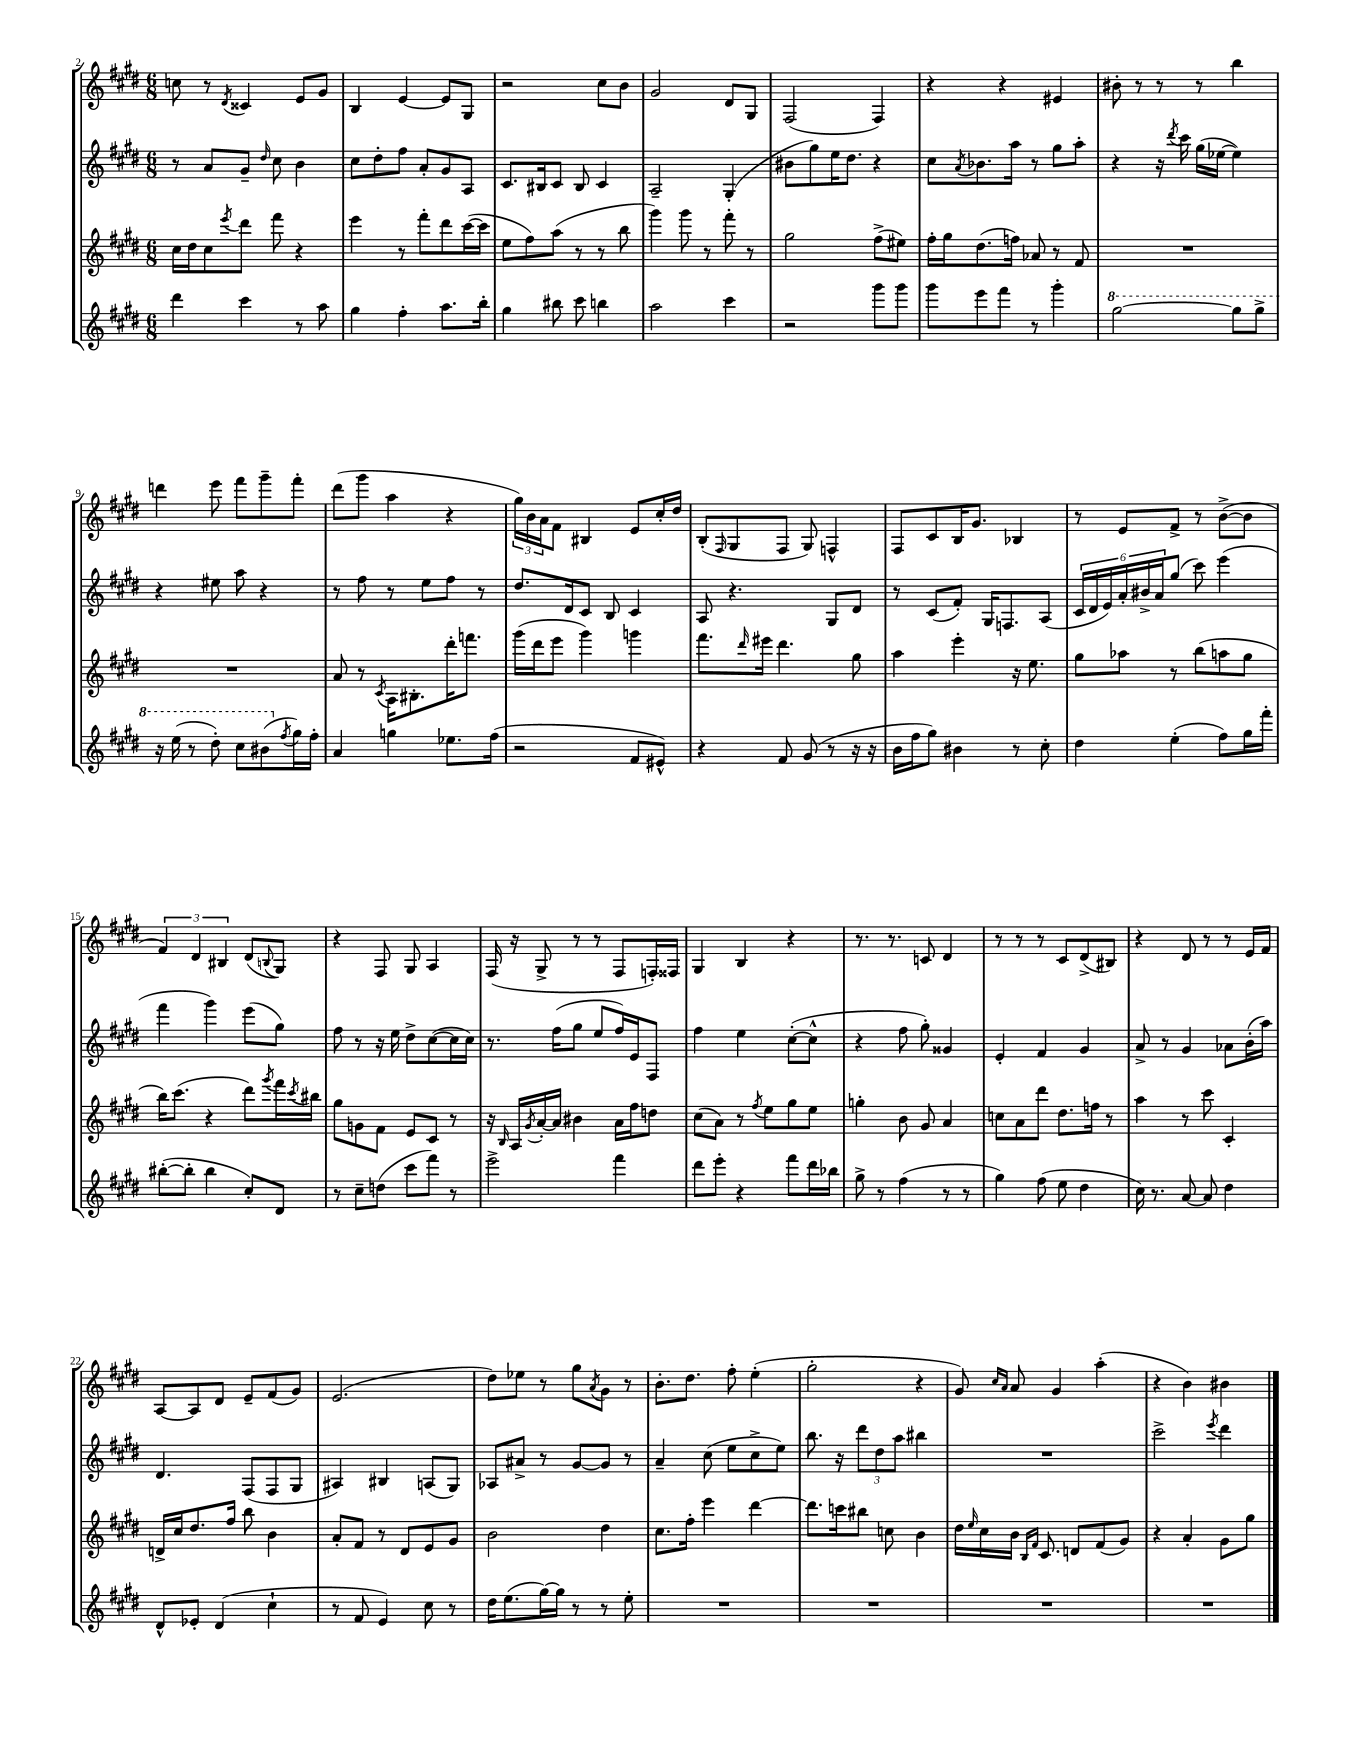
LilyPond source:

<<
\new StaffGroup <<
\new Staff = "s0" {
    \clef treble \key e \major \numericTimeSignature \time 6/8
    c''8 r8 \acciaccatura { dis'8 } cisis'4 e'8 gis'8 |
    b4 e'4~ e'8 gis8 |
    r2 cis''8 b'8 |
    gis'2 dis'8 gis8 |
    fis2( fis4) |
    r4 r4 eis'4 |
    bis'8-. r8 r8 r8 b''4 |
    d'''4 e'''8 fis'''8 gis'''8-- fis'''8-. |
    dis'''8( gis'''8 a''4 r4 |
    \tuplet 3/2 { gis''16) b'16 a'16 } fis'8 bis4 e'8 cis''16-. dis''16 |
    b8-.( \grace { fis16 } gis8 fis8 gis8) f4-^ |
    fis8 cis'8 b16 gis'8. bes4 |
    r8 e'8 fis'8-> r8 b'8~->( b'8 |
    \tuplet 3/2 { fis'4) dis'4 bis4 } dis'8( \appoggiatura { b8 } gis8) |
    r4 fis8 gis8 a4 |
    fis16( r16 gis8-> r8 r8 fis8 f16-.) fisis16 |
    gis4 b4 r4 |
    r8. r8. c'8 dis'4 |
    r8 r8 r8 cis'8 dis'8->( bis8) |
    r4 dis'8 r8 r8 e'16 fis'16 |
    a8~ a8 dis'8 e'8-- fis'8( gis'8) |
    e'2.( |
    dis''8) ees''8 r8 gis''8 \acciaccatura { a'8 } gis'8 r8 |
    b'8.-. dis''8. fis''8-. e''4-.( |
    gis''2-. r4 |
    gis'8) \grace { cis''16 a'16 } a'8 gis'4 a''4-.( |
    r4 b'4) bis'4 \bar "|." |
}
\new Staff = "s1" {
    \clef treble \key e \major \numericTimeSignature \time 6/8
    r8 a'8 gis'8-- \grace { dis''16 } cis''8 b'4 |
    cis''8 dis''8-. fis''8 a'8-. gis'8 a8 |
    cis'8. bis16 cis'8 bis8 cis'4 |
    a2-- gis4-.( |
    bis'8 gis''8) e''16 dis''8. r4 |
    cis''8 \acciaccatura { a'8 } bes'8. a''16 r8 gis''8 a''8-. |
    r4 r16 \acciaccatura { dis'''8 } cis'''16 gis''16( ees''16~ ees''4) |
    r4 eis''8 a''8 r4 |
    r8 fis''8 r8 e''8 fis''8 r8 |
    dis''8. dis'16 cis'8 b8 cis'4 |
    a8 r4. gis8 dis'8 |
    r8 cis'8( fis'8-.) gis16 f8. a8( |
    \tuplet 6/4 { cis'16 dis'16 e'16) a'16-. bis'16-> a'16 } gis''8( cis'''8) e'''4( |
    fis'''4 gis'''4) e'''8( gis''8) |
    fis''8 r8 r16 e''16 dis''8-> cis''8~( cis''16 cis''16) |
    r8. fis''16( gis''8 e''8 fis''16) e'16 fis8 |
    fis''4 e''4 cis''8~-.( cis''8-^ |
    r4 fis''8 gis''8-.) gisis'4 |
    e'4-. fis'4 gis'4 |
    a'8-> r8 gis'4 aes'8 b'16-.( a''16) |
    dis'4. fis8( fis8 gis8 |
    ais4) bis4 a8( gis8) |
    aes8 ais'8-> r8 gis'8~ gis'8 r8 |
    a'4-- cis''8( e''8 cis''8-> e''8) |
    b''8. r16 \tuplet 3/2 { dis'''8 dis''8 a''8 } bis''4 |
    R2. |
    cis'''2-> \acciaccatura { e'''8 } dis'''4 \bar "|." |
}
\new Staff = "s2" {
    \clef treble \key e \major \numericTimeSignature \time 6/8
    cis''16 dis''16 cis''8 \acciaccatura { e'''8 } dis'''8 fis'''8 r4 |
    e'''4 r8 fis'''8-. dis'''8 cis'''16~( cis'''16 |
    e''8 fis''8) a''8( r8 r8 b''8 |
    gis'''4) gis'''8 r8 fis'''8-. r8 |
    gis''2 fis''8->( eis''8) |
    fis''16-. gis''16 dis''8.( f''16) aes'8 r8 fis'8 |
    R2. |
    R2. |
    a'8 r8 \acciaccatura { cis'8 } a16 bis8.-. dis'''16-. f'''8. |
    gis'''16( dis'''16 e'''8 gis'''4) g'''4 |
    fis'''8. \grace { dis'''16 } eis'''16 dis'''4. gis''8 |
    a''4 e'''4-. r16 e''8. |
    gis''8 aes''8 r8 b''8( a''8 gis''8 |
    b''16) cis'''8.( r4 dis'''8) \acciaccatura { gis'''8 } fis'''16 \acciaccatura { cis'''8 } bis''16 |
    gis''8 g'8 fis'8 e'8 cis'8 r8 |
    r16 \grace { b16 } a16 \acciaccatura { gis'8 } a'16~-. a'16 bis'4 a'16 fis''16 d''8 |
    cis''8( a'8) r8 \acciaccatura { fis''8 } e''8 gis''8 e''8 |
    g''4-. b'8 gis'8 a'4 |
    c''8 a'8 dis'''8 dis''8. f''16 r8 |
    a''4 r8 cis'''8 cis'4-. |
    d'16-> cis''16 dis''8. fis''16 b''8 b'4 |
    a'8-. fis'8 r8 dis'8 e'8 gis'8 |
    b'2 dis''4 |
    cis''8. fis''16-. e'''4 dis'''4~ |
    dis'''8. c'''16 bis''8 c''8 b'4 |
    dis''16 \grace { e''16 } cis''16 b'16 \grace { b16 fis'16 } cis'8. d'8 fis'8( gis'8) |
    r4 a'4-. gis'8 gis''8 \bar "|." |
}
\new Staff = "s3" {
    \clef treble \key e \major \numericTimeSignature \time 6/8
    dis'''4 cis'''4 r8 a''8 |
    gis''4 fis''4-. a''8. b''16-. |
    gis''4 bis''8 cis'''8 b''4 |
    a''2 cis'''4 |
    r2 gis'''8 gis'''8 |
    gis'''8 e'''8 fis'''8 r8 gis'''4-. |
    \ottava #1 gis'''2~ gis'''8 gis'''8-> |
    r16 e'''16( r8 dis'''8-.) cis'''8 bis''8( \ottava #0 \acciaccatura { fis''8 } gis''16) fis''16-. |
    a'4 g''4 ees''8. fis''16( |
    r2 fis'8 eis'8-^) |
    r4 fis'8 gis'8( r8 r16 r16 |
    b'16 fis''16 gis''8) bis'4 r8 cis''8-. |
    dis''4 e''4-.( fis''8) gis''16 fis'''16-. |
    bis''8~-.( bis''8-. bis''4 cis''8-.) dis'8 |
    r8 cis''8-- d''8( cis'''8 fis'''8) r8 |
    e'''2-> fis'''4 |
    dis'''8 e'''8-. r4 fis'''8 dis'''16 bes''16 |
    gis''8-> r8 fis''4( r8 r8 |
    gis''4) fis''8( e''8 dis''4 |
    cis''16) r8. a'8~ a'8 dis''4 |
    dis'8-^ ees'8-. dis'4( cis''4-! |
    r8 fis'8 e'4) cis''8 r8 |
    dis''16 e''8.( gis''16~) gis''16 r8 r8 e''8-. |
    R2. |
    R2. |
    R2. |
    R2. \bar "|." |
}
>>
>>
\layout { \context { \Score currentBarNumber = #2 } }
